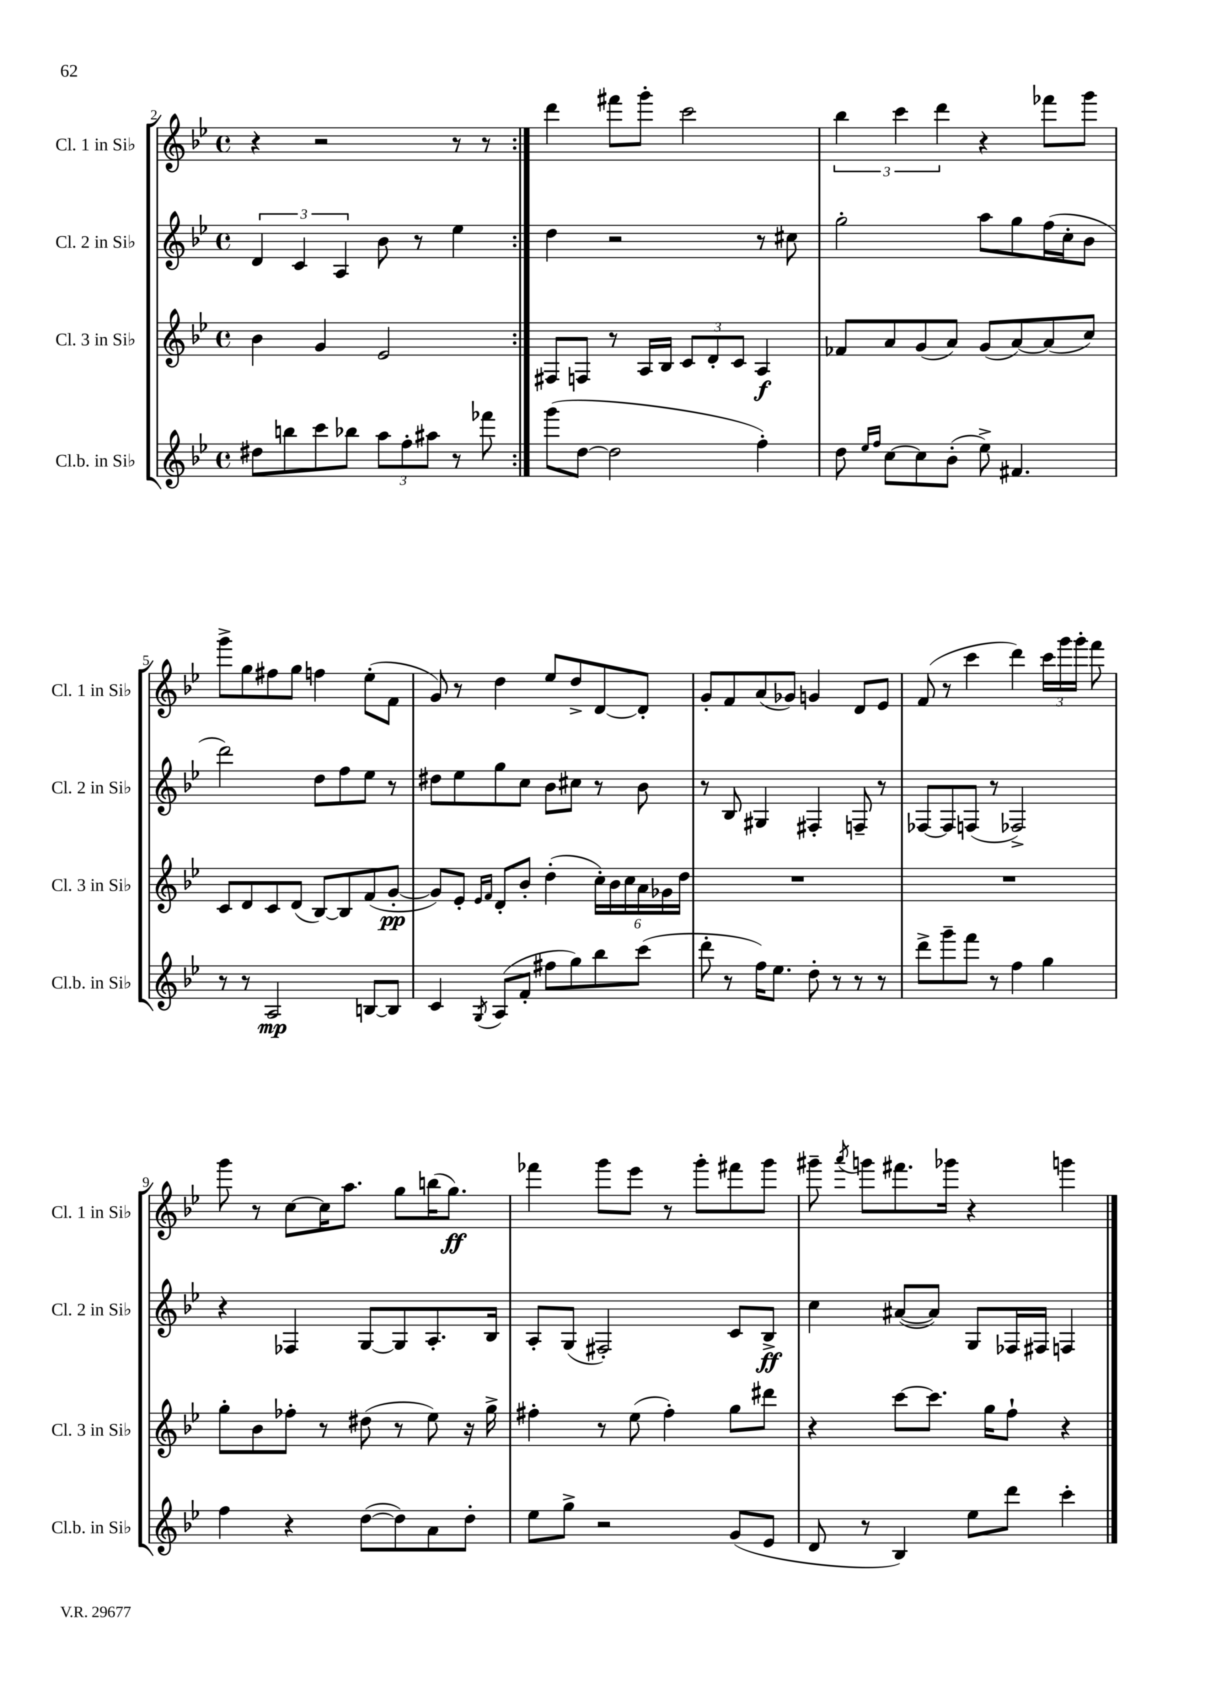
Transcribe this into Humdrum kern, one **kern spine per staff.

**kern	**dynam	**kern	**dynam	**kern	**dynam	**kern	**dynam
*part4	*part4	*part3	*part3	*part2	*part2	*part1	*part1
*staff4	*staff4	*staff3	*staff3	*staff2	*staff2	*staff1	*staff1
*I"Cl.b. in Si♭	*	*I"Cl. 3 in Si♭	*	*I"Cl. 2 in Si♭	*	*I"Cl. 1 in Si♭	*
*I'Cl.b. in Si♭	*	*I'Cl. 3 in Si♭	*	*I'Cl. 2 in Si♭	*	*I'Cl. 1 in Si♭	*
*clefG2	*	*clefG2	*	*clefG2	*	*clefG2	*
*k[b-e-]	*	*k[b-e-]	*	*k[b-e-]	*	*k[b-e-]	*
*M4/4	*	*M4/4	*	*M4/4	*	*M4/4	*
*met(c)	*	*met(c)	*	*met(c)	*	*met(c)	*
=2	=2	=2	=2	=2	=2	=2	=2
8dd#X\L	.	4b-\	.	6d/	.	4r	.
8bbn\	.	.	.	.	.	.	.
.	.	.	.	6c/	.	.	.
8ccc\	.	4g/	.	.	.	2r	.
.	.	.	.	6A/	.	.	.
8bb-X\J	.	.	.	.	.	.	.
12aa\L	.	2e-/	.	8b-\	.	.	.
12ff'\	.	.	.	.	.	.	.
.	.	.	.	8r	.	.	.
12aa#X\J	.	.	.	.	.	.	.
8r	.	.	.	4ee-\	.	8r	.
8fff-X\	.	.	.	.	.	8r	.
=3:|!	=3:|!	=3:|!	=3:|!	=3:|!	=3:|!	=3:|!	=3:|!
(8ggg\L	.	8F#X/L	.	4dd\	.	4ddd\	.
[8dd\J	.	8Fn/J	.	.	.	.	.
2dd\]	.	8r	.	2r	.	8fff#X\L	.
.	.	16A/LL	.	.	.	8ggg'\J	.
.	.	16B-/JJ	.	.	.	.	.
.	.	12c/L	.	.	.	2ccc\	.
.	.	12d'/	.	.	.	.	.
.	.	12c/J	.	.	.	.	.
4ff'\)	.	4A/	f	8r	.	.	.
.	.	.	.	8cc#X\	.	.	.
=4	=4	=4	=4	=4	=4	=4	=4
8dd\	.	8f-X/L	.	2gg'\	.	6bb-\	.
16qqee-/LL	.	.	.	.	.	.	.
16qqff/JJ	.	.	.	.	.	.	.
[8cc\L	.	8a/	.	.	.	.	.
.	.	.	.	.	.	6ccc\	.
8cc\]	.	(8g/	.	.	.	.	.
.	.	.	.	.	.	6ddd\	.
(8b-'\J	.	8a/J)	.	.	.	.	.
8ee-^\)	.	(8g/L	.	8aa\L	.	4r	.
4.f#X/	.	[8a/)	.	8gg\	.	.	.
.	.	(8a/]	.	(16ff\L	.	8fff-X\L	.
.	.	.	.	16cc'\J	.	.	.
.	.	8cc/J)	.	8b-\J	.	8ggg\J	.
!!LO:LB:g=z
=5	=5	=5	=5	=5	=5	=5	=5
8r	.	8c/L	.	2ddd\)	.	8ggg^\L	.
8r	.	8d/	.	.	.	8gg\	.
2A/	mp	8c/	.	.	.	8ff#X\	.
.	.	(8d/J	.	.	.	8gg\J	.
.	.	[8B-/L)	.	8dd\L	.	4ffn\	.
.	.	8B-/]	.	8ff\	.	.	.
[8Bn/L	.	(8f/	.	8ee-\J	.	(8ee-'\L	.
8B/J]	.	[8g'/J	pp	8r	.	8f\J	.
=6	=6	=6	=6	=6	=6	=6	=6
4c/	.	8g/L])	.	8dd#X\L	.	8g/)	.
.	.	8e-'/J	.	8ee-\	.	8r	.
.	.	16qqe-/LL	.	.	.	.	.
8qG/	.	16qqf/JJ	.	.	.	.	.
(8A/L	.	8d'/L	.	8gg\	.	4dd\	.
8f'/J	.	8b-'/J	.	8cc\J	.	.	.
8ff#X\L	.	(4dd'\	.	8b-\L	.	8ee-/L	.
8gg\)	.	.	.	8cc#X\J	.	8dd^/	.
8bb-\	.	24cc'\LL)	.	8r	.	[8d/	.
.	.	24b-\	.	.	.	.	.
.	.	24cc\	.	.	.	.	.
(8ccc\J	.	24a\	.	8b-\	.	8d'/J]	.
.	.	24g-X\	.	.	.	.	.
.	.	24dd\JJ	.	.	.	.	.
=7	=7	=7	=7	=7	=7	=7	=7
8ddd'\	.	1r	.	8r	.	8g'/L	.
8r	.	.	.	8B-/	.	8f/	.
16ff\KL)	.	.	.	4G#X/	.	(8a/	.
8.ee-\J	.	.	.	.	.	.	.
.	.	.	.	.	.	8g-X/J)	.
8dd'\	.	.	.	4F#X'/	.	4gn/	.
8r	.	.	.	.	.	.	.
8r	.	.	.	8Fn~/	.	8d/L	.
8r	.	.	.	8r	.	8e-/J	.
=8	=8	=8	=8	=8	=8	=8	=8
8ddd^\L	.	1r	.	[8F-X/L	.	(8f/	.
8ggg~\	.	.	.	8F-/]	.	8r	.
8fff\J	.	.	.	(8Fn/J	.	4ccc\	.
8r	.	.	.	8r	.	.	.
4ff\	.	.	.	2F-X^/)	.	4ddd\)	.
4gg\	.	.	.	.	.	24ccc\LL	.
.	.	.	.	.	.	24ggg\	.
.	.	.	.	.	.	24ggg'\JJ	.
.	.	.	.	.	.	8fff\	.
!!LO:LB:g=z
=9	=9	=9	=9	=9	=9	=9	=9
4ff\	.	8gg'\L	.	4r	.	8ggg\	.
.	.	8b-\	.	.	.	8r	.
4r	.	8ff-X'\J	.	4F-X/	.	[8cc\L	.
.	.	8r	.	.	.	16cc\K]	.
.	.	.	.	.	.	8.aa\J	.
([8dd\L	.	(8dd#X\	.	[8G/L	.	.	.
8dd\])	.	8r	.	8G/]	.	8gg\L	.
8a\	.	8ee-\)	.	8.A'/	.	(16bbn\K	.
.	.	.	.	.	.	8.gg\J)	ff
8dd'\J	.	16r	.	.	.	.	.
.	.	16gg^\	.	16B-/Jk	.	.	.
=10	=10	=10	=10	=10	=10	=10	=10
8ee-\L	.	4ff#X'\	.	8A'/L	.	4fff-X\	.
8gg^\J	.	.	.	(8G/J	.	.	.
2r	.	8r	.	2F#X'/)	.	8ggg\L	.
.	.	(8ee-\	.	.	.	8eee-\J	.
.	.	4ff#'\)	.	.	.	8r	.
.	.	.	.	.	.	8ggg'\L	.
(8g/L	.	8gg\L	.	8c/L	.	8fff#X\	.
8e-/J	.	8ddd#X\J	.	8B-^/J	ff	8ggg\J	.
=11	=11	=11	=11	=11	=11	=11	=11
8d/	.	4r	.	4cc\	.	8ggg#X~\	.
.	.	.	.	.	.	8qaaa/	.
8r	.	.	.	.	.	8gggn\L	.
4B-/)	.	[8ccc\L	.	([8a#X/L	.	8.fff#X\	.
.	.	8.ccc\J]	.	8a#/J])	.	.	.
.	.	.	.	.	.	16ggg-X\Jk	.
8ee-\L	.	.	.	8G/L	.	4r	.
.	.	16gg\KL	.	.	.	.	.
8ddd\J	.	8ff`\J	.	16F-X/L	.	.	.
.	.	.	.	16F#X/JJ	.	.	.
4ccc'\	.	4r	.	4Fn/	.	4gggn\	.
==	==	==	==	==	==	==	==
*-	*-	*-	*-	*-	*-	*-	*-
